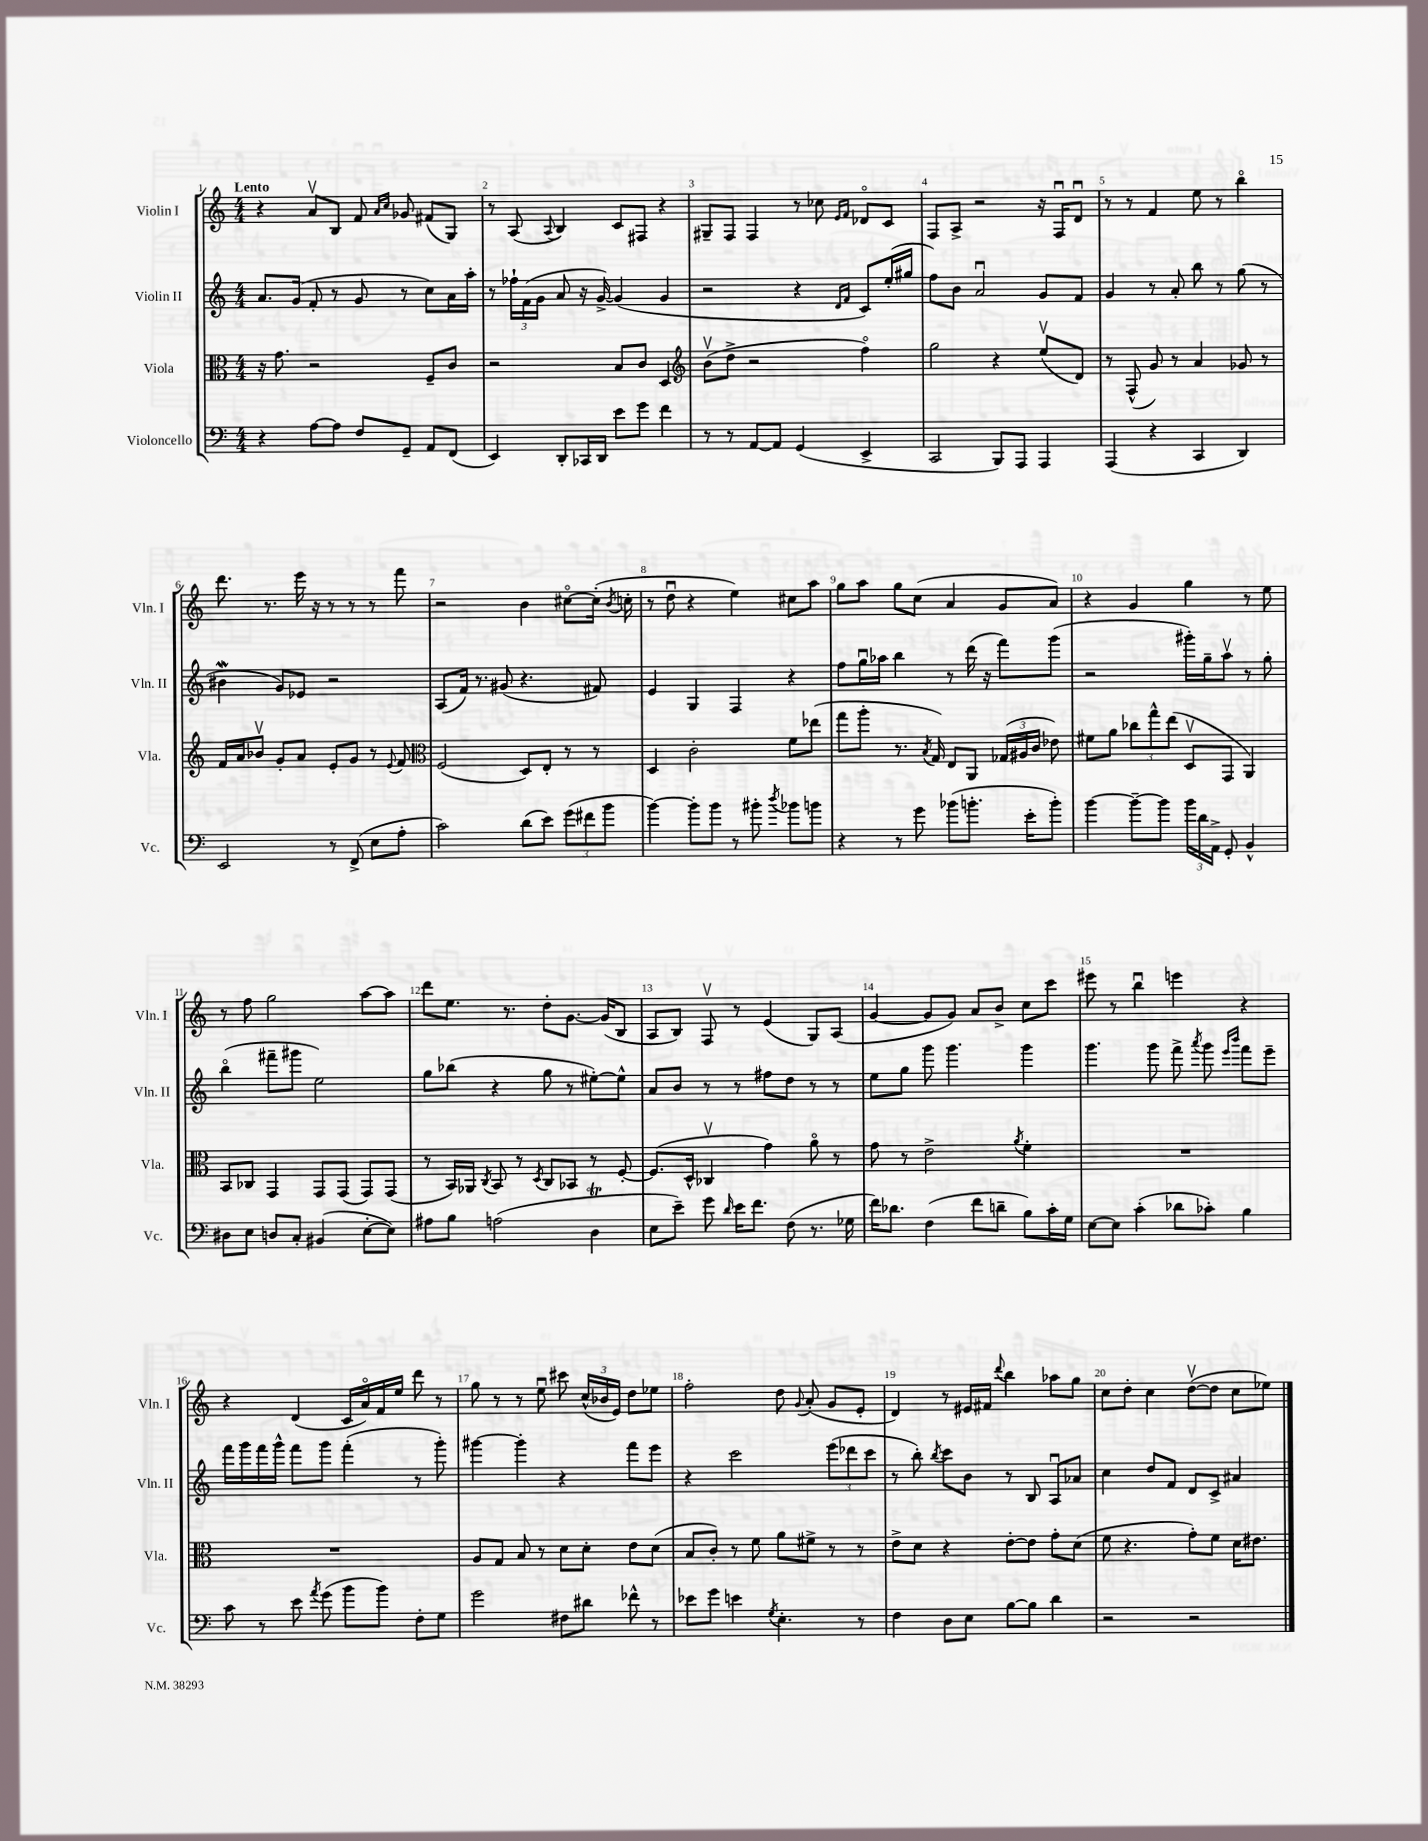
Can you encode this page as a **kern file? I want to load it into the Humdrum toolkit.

**kern	**kern	**kern	**kern
*staff4	*staff3	*staff2	*staff1
*clefF4	*clefC3	*clefG2	*clefG2
*k[]	*k[]	*k[]	*k[]
*M4/4	*M4/4	*M4/4	*M4/4
4r	16r	8.a	4r
.	8.g	.	.
.	.	(16g	.
[8A	2r	8f'	8av
8A]	.	8r	8B
8F	.	8g	8f
.	.	.	16qqa
.	.	.	16qqcc
8GG~	.	8r	8g-
8AA	8F~	8cc)	(8f#
(8FF	8c	16a	8G)
.	.	16aa'	.
=	=	=	=
4EE)	2r	8r	8r
.	.	24ff-`	(8A
.	.	(24f	.
.	.	24g	.
.	.	.	8qqA
8DD'	.	8a	4B)
16CC-	.	16r	.
16DD	.	[16g^)	.
8e	8B	(4g]	8c
8g	8c	.	8F#
4f	4D	4g	4r
=	=	=	=
*	*clefG2	*	*
8r	(8bv	2r	8G#~
8r	8dd^	.	8F
[8AA	2r	.	4F
8AA]	.	.	.
(4GG	.	4r	8r
.	.	.	8cc-
.	.	16qqd	16qqe
.	.	16qqf	16qqf
4EE^	4ffo)	8c)	8d-o
.	.	(16ee'	8c
.	.	16gg#	.
=	=	=	=
2CC	2gg	8ff)	8F
.	.	8b	8A^
.	.	2au	2r
8BBB)	4r	.	.
8AAA	.	.	.
4AAA	(8eev	8g	16r
.	.	.	16Fu
.	8d)	8f	8du
=	=	=	=
(4AAA	8r	4g	8r
.	(8F^^	.	8r
4r	8g)	8r	4f
.	8r	8a'	.
4CC	4a	8bb	8ee
.	.	8r	8r
4DD)	8g-	(8gg	4bbo
.	8r	8r	.
=	=	=	=
2EE	16f	4b#	8.ddd
.	16a	.	.
.	8b-v	.	.
.	.	.	8.r
.	8g'	8g)	.
.	8a	8e-	16eee
.	.	.	16r
8r	8e'	2r	8r
(8FF^	8g	.	8r
8E	8r	.	8r
.	8qqe	.	.
8A'	8f	.	8fff
=	=	=	=
*	*clefC3	*	*
2c)	(2F	(8A	2r
.	.	16f)	.
.	.	8.r	.
.	.	(8g#	.
(8d	8D)	4.r	4b
8e)	8E'	.	.
(12g	8r	.	[8cc#o
12f#	.	.	.
.	8r	8f#)	(16cc#']
12b	.	.	.
.	.	.	8qb
.	.	.	16cc'
=	=	=	=
[4b)	4D	4e	8r
.	.	.	8ddu
8b']	2c'	4G	4r
8b	.	.	.
8r	.	4F	4ee)
8b#'	.	.	.
8qdd	.	.	.
8b-	8f	4r	8cc#
8b	(8ee-	.	8aa
=	=	=	=
4r	8gg	8ff	8gg
.	8aa'	16ggu	8aa
.	.	16aa-	.
8r	8.r	4bb	8gg
8g	.	.	(8cc
.	8qB	.	.
.	16G)	.	.
(8b-	8E	8r	4a
8.b'	8AA	(16ddd	.
.	.	16r	.
.	(24G-	8fff)	8g
.	24A#	.	.
16e'	.	.	.
.	24c	.	.
8b')	8e-)	(8ggg	8a)
=	=	=	=
[4b	8f#	2r	4r
.	8a	.	.
8b~_	12cc-	.	4g
.	12gg^^	.	.
8b]	.	.	.
.	(12ee	.	.
24b	8Dv	16ggg#')	4gg
24d	.	.	.
.	.	16gg~	.
24AA^	.	.	.
8GG'	8GG	8aav	.
4BB^^	4AA)	8r	8r
.	.	8gg'	8ee
=	=	=	=
8D#	8BB	(4bbo	8r
8E	8C-	.	8ff
8D	4GG	8fff#~	2gg
8C'	.	8ggg#	.
(4BB#	8GG	2ee)	.
.	(8GG	.	.
[8E'	8GG)	.	[8aa
8E])	(8GG	.	8aa]
=	=	=	=
8A#	8r	8gg	8ddd
8B	16BB)	(8bb-	8.ee
.	16AA-	.	.
.	8qC	.	.
(2A	8BB	4r	.
.	.	.	8.r
.	8r	.	.
.	8qD	.	.
.	8C	8gg	8dd'
.	8BB-	8r	[8.g
4D	8r	[8ee#')	.
.	.	.	(16g]
.	[8F'	8ee#^^]	8B
=	=	=	=
8E	(8.F]	8a	8A
8e~)	.	8b	8B)
.	16D^^	.	.
8g	4C-v	8r	8Fv
16qqd	.	.	.
16e	.	8r	8r
8.f	.	.	.
.	4g)	8ff#	(4e
(8F	.	8dd	.
8.r	8ao	8r	8G)
.	8r	8r	(8A
16G-	.	.	.
=	=	=	=
16f)	8g	8ee	[4g
8.d-	.	.	.
.	8r	8gg	.
(4F	2e^	8ggg	8g]
.	.	4.ggg	8g)
8f	.	.	8a
8d~	.	.	8b^
.	8qa	.	.
8B)	4f'	4ggg	8cc
16c'	.	.	8ccc
16G	.	.	.
=	=	=	=
[8E	1r	4.ggg	8eee#
8E]	.	.	8r
(4c'	.	.	4bbu
.	.	8ggg	.
8d-	.	8fff^	4eee
.	.	8qaaa	.
8c-')	.	8ggg	.
.	.	16qqeee	.
.	.	16qqbbb	.
4B	.	8fff	4r
.	.	8eee~	.
=	=	=	=
8c	1r	16fff	4r
.	.	16ggg	.
8r	.	16fff	.
.	.	16ggg^^	.
8e	.	8fff	(4d
8qa	.	.	.
(8g	.	8ggg	.
8b	.	(4fff'	16c
.	.	.	16ao)
8b)	.	.	16f
.	.	.	16ee
8F'	.	8r	8ddd
8G	.	8ggg')	8r
=	=	=	=
2g	8A	[4ggg#	8gg
.	8G	.	8r
.	8B	4ggg#']	8r
.	8r	.	8eeu
8F#	8d	4r	8ccc#
8d#	8d'	.	(24cc^^
.	.	.	24b-
.	.	.	24e)
8f-^^	8e	8fff	8dd
8r	(8d	8eee	8ee-
=	=	=	=
8e-	8B	4r	2ff'
8g	8c')	.	.
4e	8r	2ccc	.
.	8f	.	.
8qG	.	.	.
4.E'	8a	.	8dd
.	.	.	8qqg
.	8f#^	.	(8a'
.	8r	(12eee	8g
.	.	12ddd-	.
8r	8r	.	8e'
.	.	12ccc	.
=	=	=	=
4F	8e^	8r	4d)
.	8d	8bb')	.
.	.	8qbb	.
8D	4r	8ccc	8r
8E	.	8b	16e#
.	.	.	16f#
.	.	.	8qqddd
[8B	[8e'	8r	4bb
8B]	8e]	8B	.
4d	8g'	8Au	8aa-
.	(8d	8a-	8gg
=	=	=	=
2r	8f	4cc	8cc
.	4.r	.	8dd'
.	.	8dd	4cc
.	.	8f	.
2r	8g')	8d	([8ddv
.	8f	8c^	8dd]
.	16d	4a#	8cc
.	8.e#	.	.
.	.	.	8ee-)
==	==	==	==
*-	*-	*-	*-
